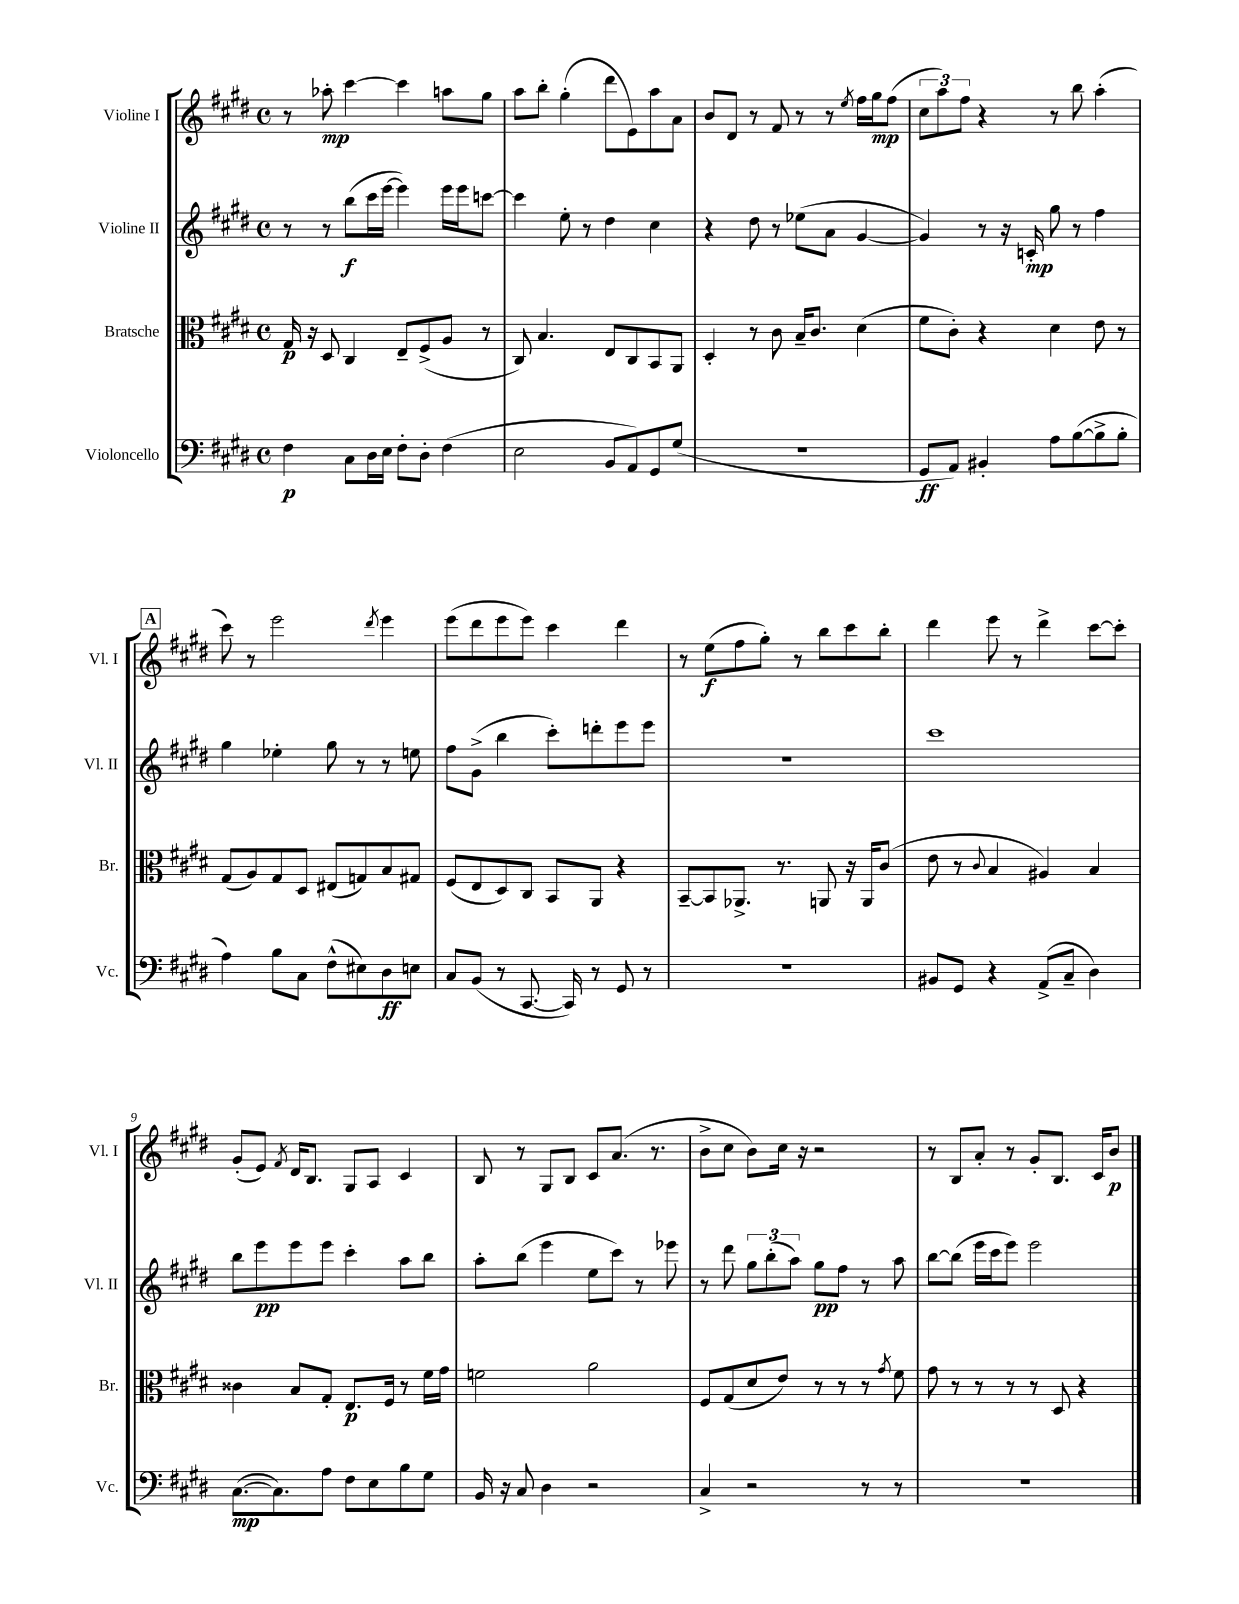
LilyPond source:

<<
\new StaffGroup <<
\new Staff = "s0" \with { instrumentName = "Violine I" shortInstrumentName = "Vl. I" } {
    \clef treble \key e \major \defaultTimeSignature \time 4/4
    r8 aes''8-.\mp cis'''4~ cis'''4 a''8 gis''8 |
    a''8 b''8-. gis''4-.( dis'''8 e'8) a''8 a'8 |
    b'8 dis'8 r8 fis'8 r8 r8 \acciaccatura { e''8 } fis''16 gis''16\mp fis''8( |
    \tuplet 3/2 { cis''8 a''8) fis''8 } r4 r8 b''8 a''4-.( |
    \mark \markup { \box "A" } cis'''8) r8 e'''2 \acciaccatura { dis'''8 } e'''4 |
    e'''8( dis'''8 e'''8 e'''8) cis'''4 dis'''4 |
    r8 e''8\f( fis''8 gis''8-.) r8 b''8 cis'''8 b''8-. |
    dis'''4 e'''8 r8 dis'''4-> cis'''8~ cis'''8-. |
    gis'8-.( e'8) \acciaccatura { fis'8 } dis'16 b8. gis8 a8 cis'4 |
    b8 r8 gis8 b8 cis'8 a'8.( r8. |
    b'8-> cis''8 b'8) cis''16 r16 r2 |
    r8 b8 a'8-. r8 gis'8-. b8. cis'16 b'8\p \bar "|." |
}
\new Staff = "s1" \with { instrumentName = "Violine II" shortInstrumentName = "Vl. II" } {
    \clef treble \key e \major \defaultTimeSignature \time 4/4
    r8 r8 b''8\f( cis'''16 e'''16~ e'''4) e'''16 e'''16 c'''8~ |
    c'''4 e''8-. r8 dis''4 cis''4 |
    r4 dis''8 r8 ees''8( a'8 gis'4~ |
    gis'4) r8 r16 c'16-.\mp gis''8 r8 fis''4 |
    \mark \markup { \box "A" } gis''4 ees''4-. gis''8 r8 r8 e''8 |
    fis''8 gis'8->( b''4 cis'''8-.) d'''8-. e'''8 e'''8 |
    R1 |
    cis'''1 |
    b''8 e'''8\pp e'''8 e'''8 cis'''4-. a''8 b''8 |
    a''8-. b''8( e'''4 e''8 cis'''8) r8 ees'''8 |
    r8 dis'''8 \tuplet 3/2 { gis''8 b''8-.( a''8) } gis''8\pp fis''8 r8 a''8 |
    b''8~ b''8( e'''16 cis'''16 e'''8) e'''2 \bar "|." |
}
\new Staff = "s2" \with { instrumentName = "Bratsche" shortInstrumentName = "Br." } {
    \clef alto \key e \major \defaultTimeSignature \time 4/4
    gis16\p r16 dis8 cis4 e8-- fis8->( a8 r8 |
    cis8) b4. e8 cis8 b,8 a,8 |
    dis4-. r8 cis'8 b16-- cis'8. dis'4( |
    fis'8 cis'8-.) r4 dis'4 e'8 r8 |
    \mark \markup { \box "A" } gis8( a8) gis8 dis8 eis8( g8) b8 gis8 |
    fis8( e8 dis8) cis8 b,8 a,8 r4 |
    b,8~-- b,8 aes,8.-> r8. a,8 r16 a,16 cis'8( |
    e'8 r8 \appoggiatura { cis'8 } b4 ais4) b4 |
    cisis'4 b8 gis8-. e8.\p fis16 r8 fis'16 gis'16 |
    f'2 a'2 |
    fis8 gis8( dis'8 e'8) r8 r8 r8 \acciaccatura { gis'8 } fis'8 |
    gis'8 r8 r8 r8 r8 dis8 r4 \bar "|." |
}
\new Staff = "s3" \with { instrumentName = "Violoncello" shortInstrumentName = "Vc." } {
    \clef bass \key e \major \defaultTimeSignature \time 4/4
    fis4\p cis8 dis16 e16 fis8-. dis8-. fis4( |
    e2 b,8 a,8) gis,8 gis8( |
    R1 |
    gis,8\ff a,8) bis,4-. a8 b8~( b8-> b8-. |
    \mark \markup { \box "A" } a4) b8 cis8 fis8-^( eis8) dis8\ff e8 |
    cis8 b,8( r8 cis,8.~ cis,16) r8 gis,8 r8 |
    R1 |
    bis,8 gis,8 r4 a,8->( cis8-- dis4) |
    cis8.~\mp( cis8.) a8 fis8 e8 b8 gis8 |
    b,16 r16 cis8 dis4 r2 |
    cis4-> r2 r8 r8 |
    R1 \bar "|." |
}
>>
>>
